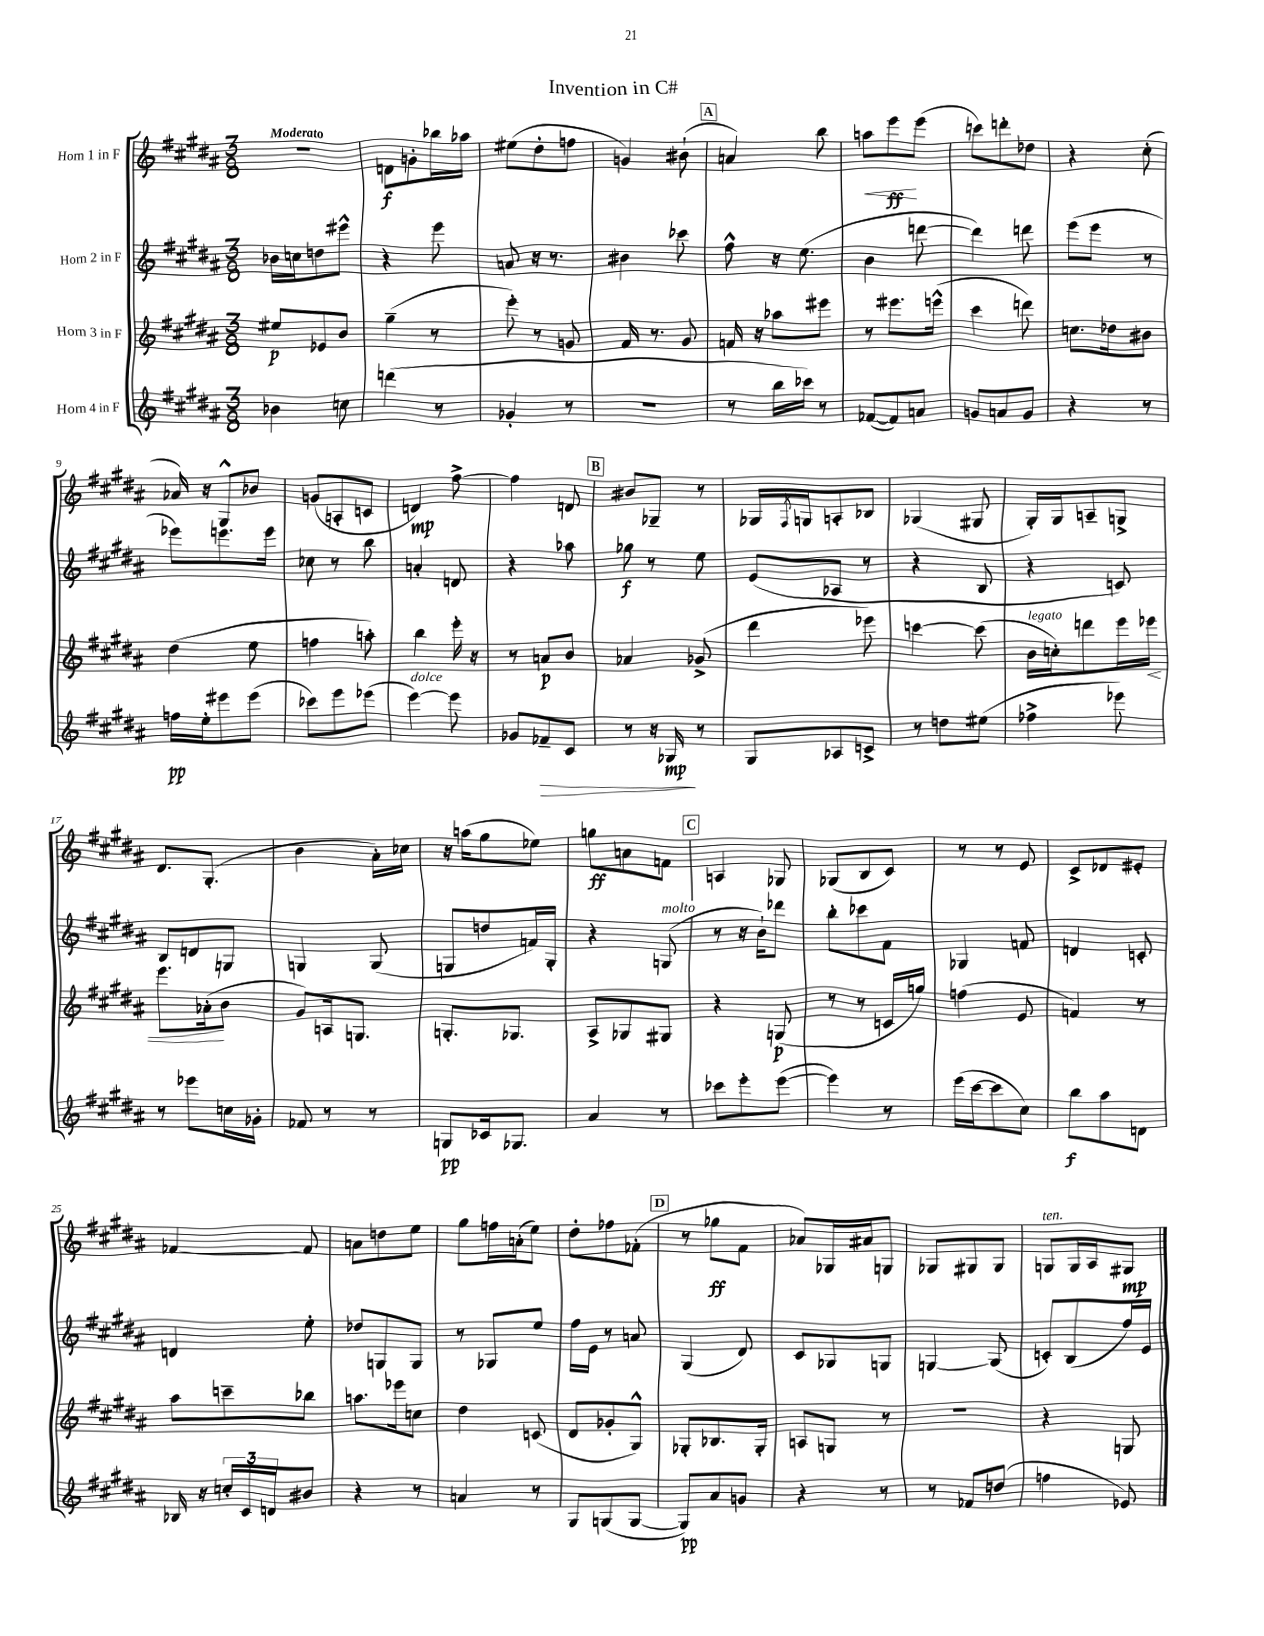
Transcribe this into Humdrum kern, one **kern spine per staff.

**kern	**kern	**kern	**kern
*staff4	*staff3	*staff2	*staff1
*clefG2	*clefG2	*clefG2	*clefG2
*k[f#c#g#d#a#]	*k[f#c#g#d#a#]	*k[f#c#g#d#a#]	*k[f#c#g#d#a#]
*M3/8	*M3/8	*M3/8	*M3/8
4b-	8ee#	16b-	4.r
.	.	16cc	.
.	8e-	8dd	.
8cc	8b	8eee#^^	.
=	=	=	=
(4ddd	(4gg#~	4r	8d
.	.	.	8g'
8r	8r	8eee	16bb-
.	.	.	16aa-
=	=	=	=
4g-'	8eee')	8a	(8ee#
.	8r	16r	8dd#'
.	.	8.r	.
8r	8g	.	8ff
=	=	=	=
4.r	16f#	4b#	4g)
.	8.r	.	.
.	8g#	8ccc-	(8b#`
=	=	=	=
8r	16f	8ff#^^	4a)
.	16r	.	.
16bb	8aa-	16r	.
16ccc-)	.	(8.ee	.
8r	8eee#	.	8bb
=	=	=	=
([8f-	8r	4b	8aa
8f-])	8.eee#	.	8eee
8a	.	[8ddd	(8eee
.	(16eee^^	.	.
=	=	=	=
8g	4ccc#	4ddd])	8ccc)
8a	.	.	8ddd'
8g	8ddd)	8ddd	8dd-
=	=	=	=
4r	8.cc	(8eee	4r
.	.	8eee	.
.	16dd-	.	.
8r	8b#	8r	(8cc#'
=	=	=	=
16ff	(4dd#	8eee-)	16a-)
16ee'	.	.	16r
8eee#	.	8.eee	8G#^^
(8eee#	8ee	.	8b-
.	.	16eee	.
=	=	=	=
8ccc-)	4ff	8cc-	(8g
8eee	.	8r	8A'
(8eee-	8aa')	8bb	8c
=	=	=	=
[4eee)	4bb	4a'	4d)
8eee]	16eee'	8d	[8ff#^
.	16r	.	.
=	=	=	=
8g-	8r	4r	4ff#]
8f-~	8a	.	.
8c#	8b	8aa-	8d
=	=	=	=
8r	4a-	8gg-	8b#
16r	.	8r	8G-~
16G-	.	.	.
8r	(8g-^	8ee	8r
=	=	=	=
8G#	4ddd#	(8e	16G-
.	.	.	8qF#
.	.	.	16G
8A-	.	8A-	8A'
8c^	8eee-)	8r	8B-
=	=	=	=
8r	[4ccc	4r	(4G-
8dd	.	.	.
(8ee#	(8ccc]	8B	8G#
=	=	=	=
4ff-^	16b	4r	16G#')
.	16cc')	.	16G#
.	8ddd	.	8A~
8eee-)	16eee	8c)	8G^
.	16eee-	.	.
=	=	=	=
8r	8.eee	8B	8.d#
8eee-	.	8d	.
.	(16a-'	.	(8.G#'
16cc	8b	8G	.
16g-'	.	.	.
=	=	=	=
8f-	8g#)	4G	4b
8r	16A	.	.
.	8.G	.	.
8r	.	(8G	16a#')
.	.	.	16cc-
=	=	=	=
8G	8.G'	8G	16r
.	.	.	(16aa
16c-	.	8dd	8gg#
8.G-	8.G-	.	.
.	.	16f)	8ee-)
.	.	16G'	.
=	=	=	=
4a#	8A#^	4r	8gg
.	8G-	.	8a
8r	8G#	(8G	8f
=	=	=	=
8ccc-	4r	8r	4A
8eee'	.	16r	.
.	.	16b`)	.
([8eee	(8G	8ddd-	8G-
=	=	=	=
4eee])	8r	8bb'	(8G-
.	8r	8ccc-	8B
8r	16c	8f#	8c#)
.	16gg)	.	.
=	=	=	=
(16eee	(4ff	4G-	8r
[16ccc#	.	.	.
8ccc#]	.	.	8r
8cc#)	8e	8f	8e
=	=	=	=
8bb	4f)	4d	8c#^
8aa#	.	.	8d-
8d	8r	8c'	8e#'
=	=	=	=
16B-	8aa#	4d	[4f-
16r	.	.	.
24cc'	8ccc~	.	.
24c#	.	.	.
24d	.	.	.
8b#	8bb-	8ee'	8f-]
=	=	=	=
4r	8.aa	8dd-	8a
.	.	8G	8dd
.	16eee-	.	.
8r	8cc	8G	8ee
=	=	=	=
4a	4dd#	8r	8gg#
.	.	8G-	16ff
.	.	.	(16a'
8r	(8c	8ee	8ee)
=	=	=	=
8G#	8d#	16ff#	8dd#'
.	.	16e	.
(8G	8g-'	8r	8ff-
[8G	8G#^^)	8a	(8f-'
=	=	=	=
8G])	8G-'	(4G#	8r
8a#	8.B-	.	8gg-
8g	.	8d#)	8f#
.	16G-'	.	.
=	=	=	=
4r	8A	8c#	8a-)
.	8G	8G-	16G-
.	.	.	16a#
8r	8r	8G	8G
=	=	=	=
8r	4.r	[4G	8G-
8f-	.	.	8G#
(8dd	.	(8G]	8G#
=	=	=	=
4ff	4r	8c')	8G
.	.	(8B	16G
.	.	.	16A#
8e-)	8G	16ff#)	8G#
.	.	16e	.
==	==	==	==
*-	*-	*-	*-
